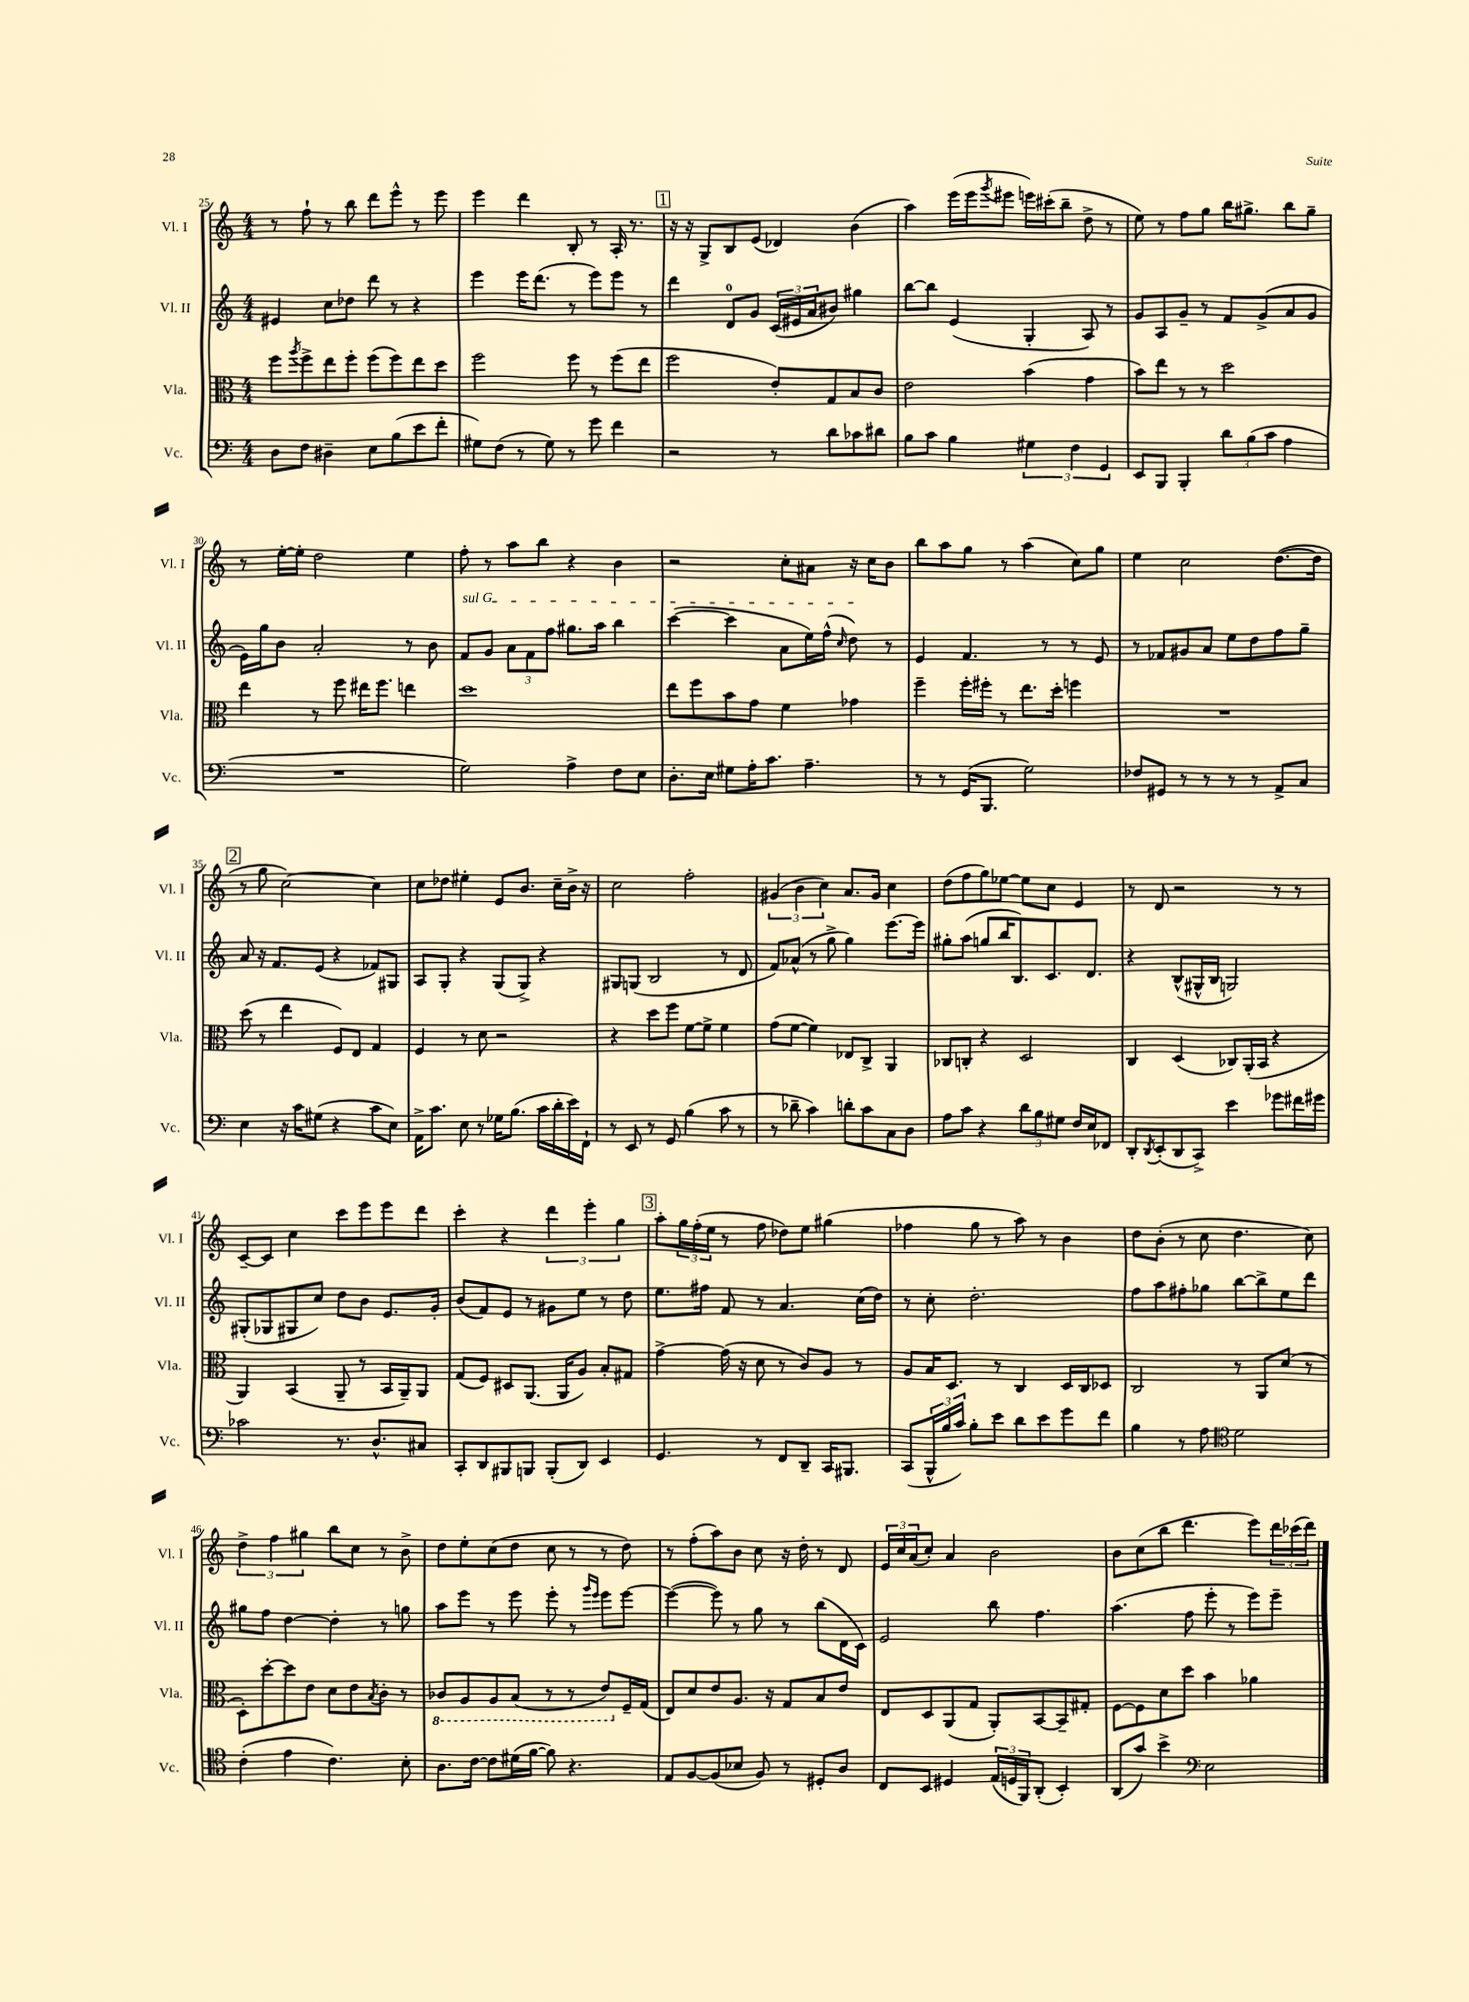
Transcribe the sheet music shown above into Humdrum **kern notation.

**kern	**kern	**kern	**kern
*part4	*part3	*part2	*part1
*staff4	*staff3	*staff2	*staff1
*I"Vc.	*I"Vla.	*I"Vl. II	*I"Vl. I
*I'Vc.	*I'Vla.	*I'Vl. II	*I'Vl. I
*clefF4	*clefC3	*clefG2	*clefG2
*k[]	*k[]	*k[]	*k[]
*M4/4	*M4/4	*M4/4	*M4/4
=25	=25	=25	=25
8D\L	8ff\L	4e#X/	8r
.	8qaa/	.	.
8F\J	8ff^\	.	8ff`\
4D#X~\	8ee\	8cc\L	8r
.	8ff'\J	8dd-X\J	8bb\
8E\L	(8ff\L	8ddd\	8ddd\L
(8B\	8ff\)	8r	8eee^^\J
8e\	8ee\	4r	8r
8f'\J	8dd\J	.	8eee\
=26	=26	=26	=26
8G#X\L)	2ff\	4eee\	4eee\
(8F\J	.	.	.
8r	.	16eee\KL	4ddd\
.	.	(8.ddd\J	.
8G#\)	.	.	.
8r	8ff\	8r	8B'/
8g\	8r	8eee\L)	8r
4f\	(8ff\L	8eee\J	16A'/
.	.	.	8.r
.	8ee\J	8r	.
!!LO:REH:place=s1:t=1
=27	=27	=27	=27
2r	2ff\	4ddd\	16r
.	.	.	16r
.	.	.	8G^/L
.	.	8d/L	8B/
.	.	8g/J	(8e/J
8r	8e'/L)	(24c/LL	4d-X/)
.	.	24e#X/	.
.	.	24a/J	.
8d\L	8G/	8b#X/J)	.
8c-X\	8B/	4gg#X\	(4b\
8d#X\J	8c/J	.	.
=28	=28	=28	=28
8B\L	2e\	[8bb\L	4aa\)
8c\J	.	8bb\J]	.
4B\	.	(4e/	(16eee\LL
.	.	.	16eee\J
.	.	.	8qggg/
.	.	.	8eee#X\J
6G#X\	(4b\	4G'/	16eeen\LL)
.	.	.	(16ccc#X'\J
.	.	.	8bb~\J
6F\	.	.	.
.	4g\	8A/)	8dd^\
6GG/	.	.	.
.	.	8r	8r
=29	=29	=29	=29
8EE/L	8b\L)	8g/L	8ee\)
8BBB/J	8ee\J	8A/	8r
4BBB'/	8r	8g~/J	8ff\L
.	8r	8r	8gg\J
12d\L	2dd\	8f/L	16bb\KL
.	.	.	8.gg#X^\J
(12B\	.	.	.
.	.	(8g^/	.
12c\J	.	.	.
4A\	.	8a/	8bb\L
.	.	8g/J	8gg#~\J
!!LO:LB:g=z
=30	=30	=30	=30
1r	4ee\	16e\LL)	8r
.	.	16gg\J	.
.	.	8b\J	[16ee'\LL
.	.	.	16ee'\JJ]
.	8r	2a'/	2dd\
.	8ff\	.	.
.	16ee#X\KL	.	.
.	8.ff\J	.	.
.	4een\	8r	4ee\
.	.	8b\	.
=31	=31	=31	=31
!	!	!LO:TX:a:i:t=sul G	!
2G\)	1dd	8f/L	8ff'\
.	.	8g/J	8r
.	.	12a\L	8aa\L
.	.	12f\	.
.	.	.	8bb\J
.	.	12ff\J	.
4A^\	.	8.gg#X\L	4r
.	.	16aa\Jk	.
8F\L	.	4bb\	4b\
8E\J	.	.	.
=32	=32	=32	=32
8.D'\L	8ee\L	([4ccc\	2r
.	8ff\	.	.
16E\Jk	.	.	.
8G#X\L	8b\	4ccc\]	.
16A'\K	8g\J	.	.
8.c\J	.	.	.
.	4f\	8a\L	8cc'\L
4.A~\	.	16ee\L)	8a#X\J
.	.	(16ff^^\JJ	.
.	.	16qqcc/	.
.	4g-X\	8dd\)	16r
.	.	.	16cc\KL
.	.	8r	8b\J
=33	=33	=33	=33
8r	4ff~\	4e/	8bb\L
8r	.	.	8aa\
(16GG/KL	16ff'\LL	4.f/	8gg\J
8.BBB/J	16ff#X'\JJ	.	.
.	8r	.	8r
2G\)	8.ee\L	.	(4aa\
.	.	8r	.
.	16dd'\Jk	.	.
.	4ffn\	8r	8cc\L)
.	.	8e/	8gg\J
=34	=34	=34	=34
8F-X/L	1r	8r	4ee\
8GG#X/J	.	8f-X/L	.
8r	.	8g#X/	2cc\
8r	.	8a/J	.
8r	.	8ee\L	.
8r	.	8dd\	.
8AA^/L	.	8ff\	([8.dd\L
8C/J	.	8gg~\J	.
.	.	.	16dd\Jk]
!!LO:LB:g=z
!!LO:REH:place=s1:t=2
=35	=35	=35	=35
4E\	(8dd\	8a/	8r
.	8r	16r	8gg\
.	.	8.f/L	.
16r	4ee\	.	[2cc\)
16c\KL	.	.	.
(8G#X\J	.	(8e/J	.
4r	8F/L)	4r	.
.	8E/J	.	.
8c\L	4G/	8f-X/L)	4cc\]
8E\J)	.	8G#X/J	.
=36	=36	=36	=36
16AA^\KL	4F/	8A/L	8cc\L
8.c\J	.	.	.
.	.	8G'/J	8dd-X\J
8E\	8r	4r	4ee#X'\
8r	8d\	.	.
16G-X\KL	2r	(8G/L	8e/L
(8.B\J	.	.	.
.	.	8G^/J)	8.b/J
16c\LL	.	4r	.
16d'\	.	.	16cc~\LL
16e\)	.	.	16b^\JJ
16FF`\JJ	.	.	16r
=37	=37	=37	=37
8r	4r	8G#X/L	2cc\
8EE/	.	(8Gn/J	.
8r	8dd\L	2B/	.
8GG/	8ff\J	.	.
(4B\	[8f\L	.	2ff'\
.	8f^\J]	.	.
8c\	4f\	8r	.
8r	.	8d/	.
=38	=38	=38	=38
8r	(8g\L	8f/L)	(6g#X/
8d-X~\	[8f\J	(8a-X^^/J	.
.	.	.	6b\
4c\)	4f\])	8r	.
.	.	.	6cc\)
.	.	8gg^\	.
8dn'\L	8E-X/L	4gg\)	8.a/L
8c\	8C^/J	.	.
.	.	.	16g#/Jk
8C\	4AA/	[8.eee\L	4cc\
8D\J	.	.	.
.	.	16eee\Jk]	.
=39	=39	=39	=39
8A\L	8C-X/L	8gg#X'\L	(8dd\L
8c\J	8Cn'/J	(8aa\J	8ff\
4r	4r	8ggn/L	8gg\)
.	.	16bb/K	[8ee-X\J
.	.	8.B/)	.
12d\L	2D/	.	8ee-\L]
12B\	.	.	.
.	.	8.c/	8cc\J
12G#X\J	.	.	.
16F/LL	.	.	4e/
16E/J	.	8.d/J	.
8FF-X/J	.	.	.
=40	=40	=40	=40
8DD'/L	4C/	4r	8r
8qDD/	.	.	.
(8EE'/	.	.	8d/
8DD/	(4D/	(8B^^/L	2r
8CC^/J)	.	16G#X^^/L	.
.	.	16B/JJ	.
4e\	8C-X/L)	2Gn/)	.
.	(16AA'/L	.	.
.	16BB/JJ	.	.
8g-X\L	4r	.	8r
16f#X\L	.	.	8r
16g#X\JJ	.	.	.
!!LO:LB:g=z
=41	=41	=41	=41
2c-X\	4AA/)	(8G#X'/L	[8c~/L
.	.	8G-X/	8c/J]
.	(4BB/	8G#X/	4cc\
.	.	8cc/J)	.
8.r	8AA~/	8dd\L	8ccc\L
.	8r	8b\J	8eee\
8.D^^/L	.	.	.
.	16BB/LL	8.e/L	8eee\
.	16AA~/J)	.	.
8C#X/J	8AA/J	.	8ddd\J
.	.	16g'/Jk	.
=42	=42	=42	=42
8CC'/L	(8G/L	(8b/L	4ccc'\
8DD/	8F/J)	8f/)	.
8BBB#X/	8D#X/L	8e/J	4r
8BBBn/J	(8.AA/J	8r	.
(8BBB'/L	.	8g#X\L	6ddd\
.	16AA/KL	.	.
8DD/J)	8A/J)	8ee\J	.
.	.	.	6eee'\
4EE/	8B'/L	8r	.
.	.	.	6gg\
.	8G#X/J	8dd\	.
!!LO:REH:place=s1:t=3
=43	=43	=43	=43
4.GG/	[4g^\	8.ee\L	8aa'\L
.	.	.	24gg\L
.	.	.	(24ff'\
.	.	16ff#X\Jk	.
.	.	.	24ee\JJ
.	(16g\]	8f/	8r
.	16r	.	.
8r	8d\	8r	8ff\
8FF/L	8r	4.a/	8dd-X\L)
8DD~/J	8c/L)	.	8ee\J
16CC/KL	8A/J	.	(4gg#X\
8.BBB#X/J	.	.	.
.	8r	(16cc\LL	.
.	.	16dd\JJ)	.
=44	=44	=44	=44
(8CC/L	8A/L	8r	4ff-X\
24BBB^^/L	16B/K	8cc'\	.
24B/	.	.	.
.	8.D/J	.	.
24c/JJ)	.	.	.
8B'\L	.	2.dd'\	8gg\
8e\J	8r	.	8r
8d\L	4C/	.	8aa\)
8e\	.	.	8r
8g\	16D/LL	.	4b\
.	16C/J	.	.
8f\J	8D-X/J	.	.
=45	=45	=45	=45
4B\	2C/	8ff\L	8dd\L
.	.	8aa\	(8b'\J
8r	.	8ff#X'\	8r
8A\	.	8gg-X\J	8cc\
*clefC4	*	*	*
2d\	8r	[8bb\L	4.dd\
.	8AA/L	8bb^\]	.
.	(8d/J	8ee\	.
.	8r	8ddd\J	8cc\)
!!LO:LB:g=z
=46	=46	=46	=46
(4c'\	8D'\L)	8gg#X\L	6dd^\
.	[8dd'\	8ff\J	.
.	.	.	6ff\
4e\	8dd\]	[4dd\	.
.	.	.	6gg#X\
.	8e\J	.	.
4.c\)	8d\L	4dd'\]	8bb\L
.	8e\	.	8cc\J
.	8qB/	.	.
.	8c'\J	8r	8r
8B'\	8r	8ggn\	8b^\
=47	=47	=47	=47
*	*8ba	*	*
8.A\L	8C-X/L	8aa\L	8dd\L
.	8AA/	8eee\J	8ee'\
[16c\Jk	.	.	.
8c\L]	8AA/	8r	(8cc\
(16d#X\L	(8BB/J	8eee\	8dd\J
[16f\JJ	.	.	.
8f\])	8r	8eee'\	8cc\
4.r	8r	8r	8r
.	.	16qqggg/LL	.
.	.	16qqeee/JJ	.
.	8E/L)	8eee\L	8r
*	*X8ba	*	*
.	16F~/L	[8eee\J	8dd\)
.	(16G/JJ	.	.
=48	=48	=48	=48
8E/L	8E/L)	(4eee\_	8r
[8F/	8d/	.	(8ff'\L
(8F/]	8e/	8eee\])	8aa\)
8B-X/J	8.A/J	8r	8b\J
8F/)	.	8gg\	8cc\
.	16r	.	.
8r	8G/L	8r	16r
.	.	.	16dd'\
8D#X'/L	8B/	(8bb\L	8r
8A/J	8e/J	16d\L	8d/
.	.	16c\JJ)	.
=49	=49	=49	=49
8C/L	8E/L	2e/	24e/LL
.	.	.	24cc/
.	.	.	(24a/J
8BB/J	8D/	.	8cc'/J)
4D#X/	(8AA/	.	4a/
.	8G/J	.	.
(24E/LL	8AA'/L)	8bb\	2b\
24Dn/	.	.	.
24FF/J)	.	.	.
(8AA'/J	[8BB/	4.ff\	.
4BB'/)	8BB~/]	.	.
.	8G#X'/J	.	.
=50	=50	=50	=50
(8AA/L	[8F\L	(4.aa\	8b\L
8g/J)	8F\]	.	(8cc\
4b^\	8d\	.	8bb\J
.	8dd\J	8ff\	4.ddd\
*clefF4	*	*	*
2E\	4b\	8eee'\	.
.	.	8r	.
.	4a-X\	8eee\L)	8eee\L)
.	.	8eee~\J	24ddd\L
.	.	.	(24ccc-X\
.	.	.	24ddd\JJ)
==	==	==	==
*-	*-	*-	*-
